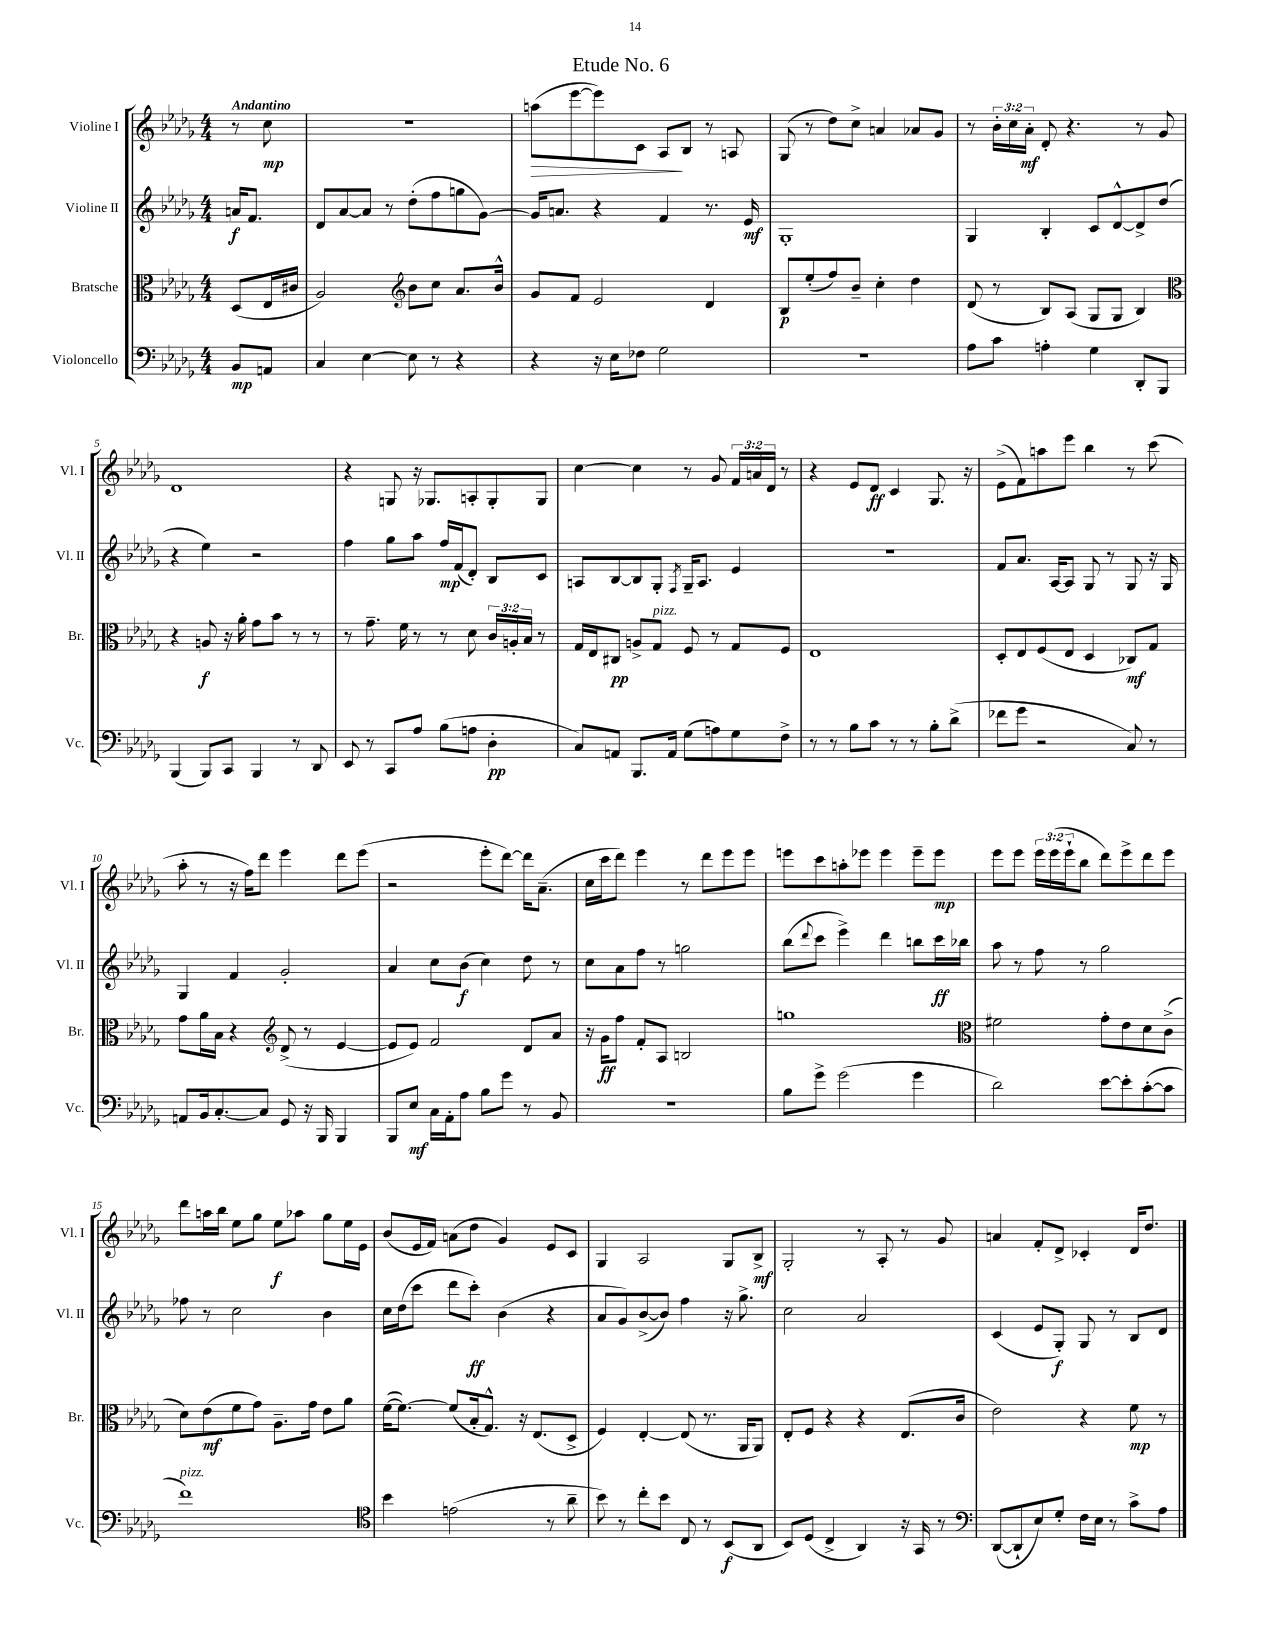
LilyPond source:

\header { title = "Etude No. 6" }
<<
\new StaffGroup <<
\new Staff = "s0" \with { instrumentName = "Violine I" shortInstrumentName = "Vl. I" } {
    \clef treble \key des \major \numericTimeSignature \time 4/4 \override Staff.TupletNumber.text = #tuplet-number::calc-fraction-text \partial 4 \tempo "Andantino"
    r8 c''8\mp |
    R1 |
    a''8\>( ees'''8~ ees'''8) c'8 aes8\! bes8 r8 a8 |
    ges8( r8 des''8) c''8-> a'4 aes'8 ges'8 |
    r8 \tuplet 3/2 { bes'16-. c''16 aes'16-.\mf } des'8-. r4. r8 ges'8 |
    des'1 |
    r4 g8 r16 ges8. a8-. ges8-. ges8 |
    c''4~ c''4 r8 ges'8 \tuplet 3/2 { f'16 a'16 des'16 } r8 |
    r4 ees'8 des'8\ff c'4 ges8. r16 |
    ees'8->( f'8) a''8 ees'''8 bes''4 r8 c'''8( |
    aes''8-. r8 r16 f''16) des'''8 ees'''4 des'''8 ees'''8( |
    r2 ees'''8-. des'''8~) des'''16 aes'8.--( |
    c''16 c'''16 des'''8) ees'''4 r8 des'''8 ees'''8 ees'''8 |
    e'''8 c'''8 a''8-. ees'''8 ees'''4 ees'''8-- ees'''8\mp |
    ees'''8 ees'''8 \tuplet 3/2 { ees'''16 ees'''16( ees'''16-! } bes''8 des'''8) ees'''8-> des'''8 ees'''8 |
    des'''8 a''16 bes''16 ees''8 ges''8 ees''8\f aes''8 ges''8 ees''16 ees'16 |
    bes'8( ees'16 f'16) a'8( des''8 ges'4) ees'8 c'8 |
    ges4 aes2 ges8 bes8->\mf |
    ges2-. r8 aes8-. r8 ges'8 |
    a'4 f'8-. des'8-> ces'4-. des'16 des''8. \bar "|." |
}
\new Staff = "s1" \with { instrumentName = "Violine II" shortInstrumentName = "Vl. II" } {
    \clef treble \key des \major \numericTimeSignature \time 4/4 \partial 4
    a'16\f f'8. |
    des'8 aes'8~ aes'8 r8 des''8-.( f''8 g''8 ges'8~) |
    ges'16 a'8. r4 f'4 r8. ees'16\mf |
    ges1-. |
    ges4 bes4-. c'8 des'8~-^ des'8-> des''8( |
    r4 ees''4) r2 |
    f''4 ges''8 aes''8 f''16\mp f'16( des'8-.) bes8 c'8 |
    a8 bes8~ bes8 ges8-. \acciaccatura { f8 } ges16-- a8. ees'4 |
    R1 |
    f'8 aes'8. aes16~ aes8 ges8 r8 ges8 r16 ges16 |
    ges4 f'4 ges'2-. |
    aes'4 c''8 bes'8\f( c''4) des''8 r8 |
    c''8 aes'8 f''8 r8 g''2 |
    bes''8( \appoggiatura { des'''8 } c'''8 ees'''4->) des'''4 b''8 c'''16\ff bes''16 |
    aes''8 r8 f''8 r8 ges''2 |
    fes''8 r8 c''2 bes'4 |
    c''16 des''16( c'''8 des'''8 c'''8-.\ff) bes'4( r4 |
    aes'8 ges'8) bes'8~->( bes'8) f''4 r16 ges''8.-> |
    c''2 aes'2 |
    c'4( ees'8 ges8-.\f) ges8 r8 bes8 des'8 \bar "|." |
}
\new Staff = "s2" \with { instrumentName = "Bratsche" shortInstrumentName = "Br." } {
    \clef alto \key des \major \numericTimeSignature \time 4/4 \override Staff.TupletNumber.text = #tuplet-number::calc-fraction-text \partial 4
    des8( ees16 cis'16 |
    aes2) \clef treble bes'8 c''8 aes'8. bes'16-^ |
    ges'8 f'8 ees'2 des'4 |
    bes8\p ees''8-.( f''8) bes'8-- c''4-. des''4 |
    des'8( r8 bes8) aes8( ges8 ges8 bes4) |
    \clef alto r4 a8\f r16 aes'16-. ges'8 bes'8 r8 r8 |
    r8 ges'8.-- f'16 r8 r8 des'8 \tuplet 3/2 { c'16 a16-. bes16 } r8 |
    ges16 ees16 cis8\pp a8-> ges8^\markup { \italic "pizz." } f8 r8 ges8 f8 |
    ees1 |
    des8-. ees8 f8( ees8 des4 ces8\mf) ges8 |
    ges'8 aes'16 bes16 r4 \clef treble des'8->( r8 ees'4~ |
    ees'8 ees'8) f'2 des'8 aes'8 |
    r16 ges'16\ff f''8 f'8-. aes8 b2 |
    g''1 |
    \clef alto fis'2 ges'8-. ees'8 des'8 c'8->( |
    des'8) ees'8\mf( f'8 ges'8) aes8.-- ges'16 ees'8 aes'8 |
    f'16~( f'8.~) f'8( bes16-. ges8.-^) r16 ees8.( des8-> |
    f4) ees4~-. ees8( r8. aes,16 aes,8) |
    ees8-. f8 r4 r4 ees8.( c'16 |
    ees'2) r4 f'8\mp r8 \bar "|." |
}
\new Staff = "s3" \with { instrumentName = "Violoncello" shortInstrumentName = "Vc." } {
    \clef bass \key des \major \numericTimeSignature \time 4/4 \partial 4
    bes,8\mp a,8 |
    c4 ees4~ ees8 r8 r4 |
    r4 r16 ees16 fes8 ges2 |
    R1 |
    aes8 c'8 a4-. ges4 des,8-. bes,,8 |
    bes,,4( bes,,8) c,8 bes,,4 r8 des,8 |
    ees,8 r8 c,8 aes8 bes8( a8 des4-.\pp |
    c8) a,8 bes,,8. a,16 ges8( a8) ges8 f8-> |
    r8 r8 bes8 c'8 r8 r8 bes8-. des'8->( |
    fes'8 ges'8 r2 c8) r8 |
    a,8 bes,16 c8.~-. c8 ges,8 r16 bes,,16 bes,,4 |
    bes,,8 ees8\mf c16 aes,16-. aes8 bes8 ges'8 r8 bes,8 |
    R1 |
    bes8 ges'8-> ges'2( ges'4 |
    des'2) ees'8~ ees'8-. c'8~-.( c'8 |
    f'1^\markup { \italic "pizz." }) |
    \clef tenor bes'4 e'2( r8 aes'8-- |
    bes'8) r8 c''8-. bes'8 c8 r8 bes,8\f( aes,8 |
    bes,8) des8( c4-> aes,4) r16 ges,16 r8 |
    \clef bass des,8~( des,8-! ees8) ges8-. f16 ees16 r8 c'8-> aes8 \bar "|." |
}
>>
>>
